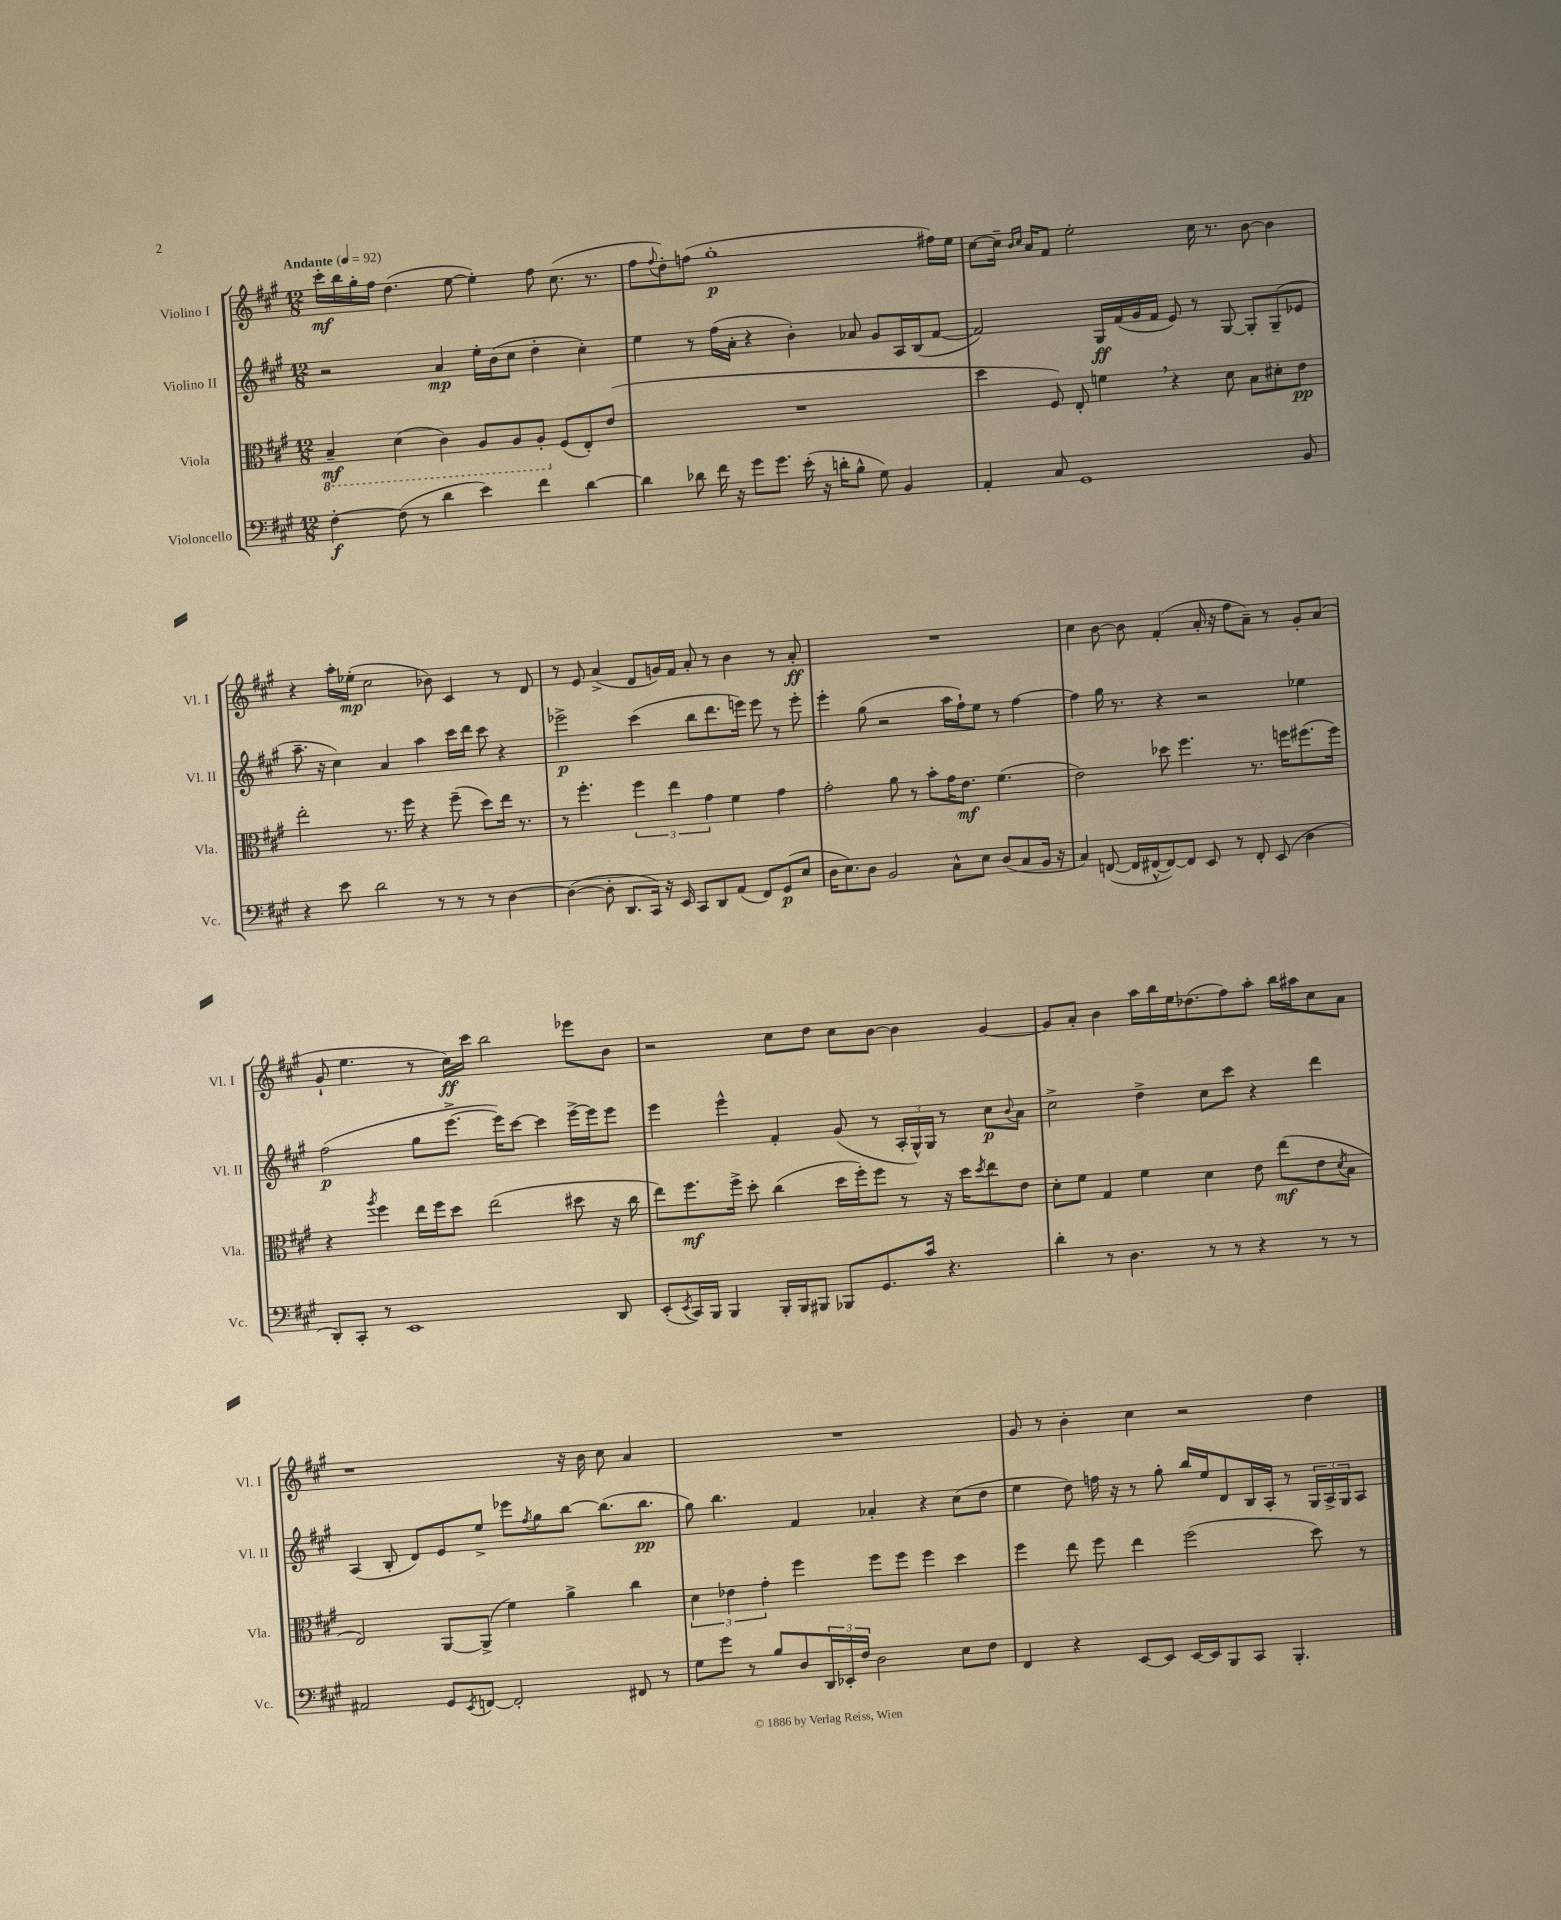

**kern	**kern	**kern	**kern
*staff4	*staff3	*staff2	*staff1
*clefF4	*clefC3	*clefG2	*clefG2
*k[f#c#g#]	*k[f#c#g#]	*k[f#c#g#]	*k[f#c#g#]
*M12/8	*M12/8	*M12/8	*M12/8
*MM92	*MM92	*MM92	*MM92
[4F#'	4BB~	2r	16ccc#'
.	.	.	16bb
.	.	.	16gg#'
.	.	.	16ff#
(8F#]	(4D	.	(4.dd
8r	.	.	.
4d	4C#)	4a	.
.	.	.	[8ee
4e)	8AA	16ee'	4ee'])
.	.	(16b	.
.	8AA	8cc#	.
4f#	8AA'	4dd'	8ff#
.	(8F#	.	(8.cc#
[4d	8E')	4cc#')	.
.	.	.	8.r
.	(8e	.	.
=	=	=	=
4d]	1.r	4ee	8ff#
.	.	.	8qqff#
.	.	.	8dd')
8d-	.	8r	(8ff
16f#	.	(16ff#	1gg#'
16r	.	16a'	.
8g#	.	4r	.
8.g#	.	.	.
.	.	4b')	.
(16e'	.	.	.
16r	.	.	.
16d'	.	.	.
8B^^	.	8a-	.
8G#)	.	8g#	.
4BB	.	16A	.
.	.	(16B	.
.	.	[8f#	16ff#)
.	.	.	16ee
=	=	=	=
4AA'	4dd	2f#])	[8cc#
.	.	.	16cc#~]
.	.	.	16qqb
.	.	.	16qqcc#
.	.	.	16a
8C#	8F#)	.	8f#
1GG#	8E'	.	2ee'
.	4f	16G#	.
.	.	(16f#	.
.	.	16g#	.
.	.	16f#	.
.	4r	8e)	.
.	.	8r	16cc#
.	.	.	8.r
.	8d	[8G#	.
.	8B	8G#']	[8b
.	8d#'	(8G#~	4b]
8BB	8e	8e-	.
=	=	=	=
4r	2ee'	8.aa~	4r
.	.	16r	.
8e	.	4cc#)	16aa'
.	.	.	(16ee-'
2d	.	.	2cc#
.	8.r	4a	.
.	16ff#	.	.
.	4r	4aa	.
8r	.	.	8b-)
8r	(8ff#~	16ccc#	4c#
.	.	16ddd	.
8r	8dd)	8ccc#	.
[4D	16ee	4r	8r
.	8.r	.	.
.	.	.	8d
=	=	=	=
(4D_	8r	2eee-^	8r
.	4.ff#'	.	8e
8D']	.	.	(4a^
8.DD	.	.	.
.	6ff#	(4ccc#	8d
16CC#)	.	.	.
16r	.	.	16g)
.	6ee	.	.
16EE	.	.	16f#
8CC#	.	8bb	8a'
.	6g#	.	.
8DD	.	8.ddd	8r
(8AA	4f#	.	4b
.	.	16eee)	.
8FF#)	.	8eee	.
(8GG#	4g#	8r	8r
8E	.	8eee'	8a'
=	=	=	=
16D	2g#'	4eee'	1.r
8.E)	.	.	.
8D	.	(8gg#	.
2BB	.	2r	.
.	8a	.	.
.	8r	.	.
.	8b'	.	.
8C#^^	16g#	16aa	.
.	8.e	16ff#`)	.
8E	.	8ee	.
(8D	(4.f#	8r	.
8C#	.	[4ff#	.
16BB	.	.	.
16r	.	.	.
=	=	=	=
4C#)	2e)	4ff#]	4cc#
([8FF	.	16gg#	[8b
.	.	8.r	.
16FF]	.	.	8b]
[16FF#^^	.	.	.
8FF#_)	8dd-	4r	(4f#'
8FF#]	4.ff#	.	.
8EE	.	2r	16a'
.	.	.	16r
8r	.	.	8ff#
8FF#'	8.r	.	8a~)
(8EE	.	.	8r
.	16ff	.	.
4D	(8.ff#	4ee-	8g#'
.	.	.	(8a
.	16ff#)	.	.
=	=	=	=
8DD')	4r	(2ff#	8g#`
8CC#'	.	.	4.ee
.	8qaa	.	.
8r	4ff#	.	.
1EE	.	.	.
.	16ee	8gg#	8r
.	16ff#	.	.
.	8dd	[8.eee^	16cc#)
.	.	.	16ccc#
.	(2ee	.	2bb
.	.	16eee])	.
.	.	[8ccc#	.
.	.	4ccc#]	.
.	8dd#	[16eee^	8eee-
.	.	16eee]	.
8DD	16r	8eee	8b
.	16cc#	.	.
=	=	=	=
(8EE'	8ee)	4eee	2r
8qEE	.	.	.
16CC#)	8.ff#	.	.
16BBB	.	.	.
4BBB	.	4eee^^	.
.	16ff#^	.	.
.	8dd'	.	.
16BBB'	(4cc#	4f#'	8cc#
16BBB	.	.	.
8BBB#	.	.	8dd
8BBB-	16dd	(8g#	8cc#
.	16ff#')	.	.
8.GG#	8ff#	8r	[8b
.	8r	24A'	4b]
.	.	24G#^^)	.
16c#	.	.	.
.	.	24G#	.
4.r	16r	8r	.
.	16dd	.	.
.	8qdd	.	.
.	8ee	8cc#	[4g#
.	.	8qqb	.
.	8e	8a	.
=	=	=	=
4d'	8d'	2cc#^	8g#]
.	8f#	.	8a'
8r	4G#	.	4b
4.D	.	.	.
.	4f#	4dd^	16aa
.	.	.	16bb
.	.	.	16ee
.	.	.	(8.dd-
8r	4d	8cc#	.
8r	.	8ccc#	8ff#)
4r	8e	4r	8aa'
.	(8ee	.	16bb
.	.	.	16aa#
8r	8e	4ddd	8cc#
.	8qd	.	.
8r	8B	.	8a
=	=	=	=
2AA#	2E)	(4A	1r
.	.	8B'	.
.	.	8d)	.
8GG#	[8AA	8e	.
8qEE	.	.	.
[8FF	(8AA^]	8ee^	.
2FF']	4f#)	8eee-	.
.	.	8qff#	.
.	.	8gg#	.
.	4a^	[8bb	16r
.	.	.	16b
.	.	(8.bb]	8cc#
8FF#	4cc#	.	4a
.	.	8.bb	.
8r	.	.	.
=	=	=	=
8G#	6d	8gg#)	1.r
8g#	.	4.bb	.
.	6e-	.	.
8r	.	.	.
.	6g#'	.	.
8B	.	.	.
8D	4ff#	4f#	.
24DD	.	.	.
24EE-'	.	.	.
24F#	.	.	.
2D	8ff#	4a-'	.
.	8ff#	.	.
.	4ff#	4r	.
8E	4dd	(8cc#	.
8F#	.	8dd	.
=	=	=	=
4FF#	4ff#	4ee	8g#
.	.	.	8r
4r	8ee	8dd)	4b'
.	8ff#	16ff	.
.	.	16r	.
[8EE	4ee	8r	4cc#
8EE]	.	8gg#'	.
[16EE	(2ff#	16bb	2r
16EE]	.	16ee	.
8BBB	.	8d	.
8CC#	.	16B	.
.	.	16A'	.
4.BBB'	.	8r	.
.	8dd)	24G#	4dd
.	.	24A^	.
.	.	24G#	.
.	8r	8A	.
==	==	==	==
*-	*-	*-	*-
